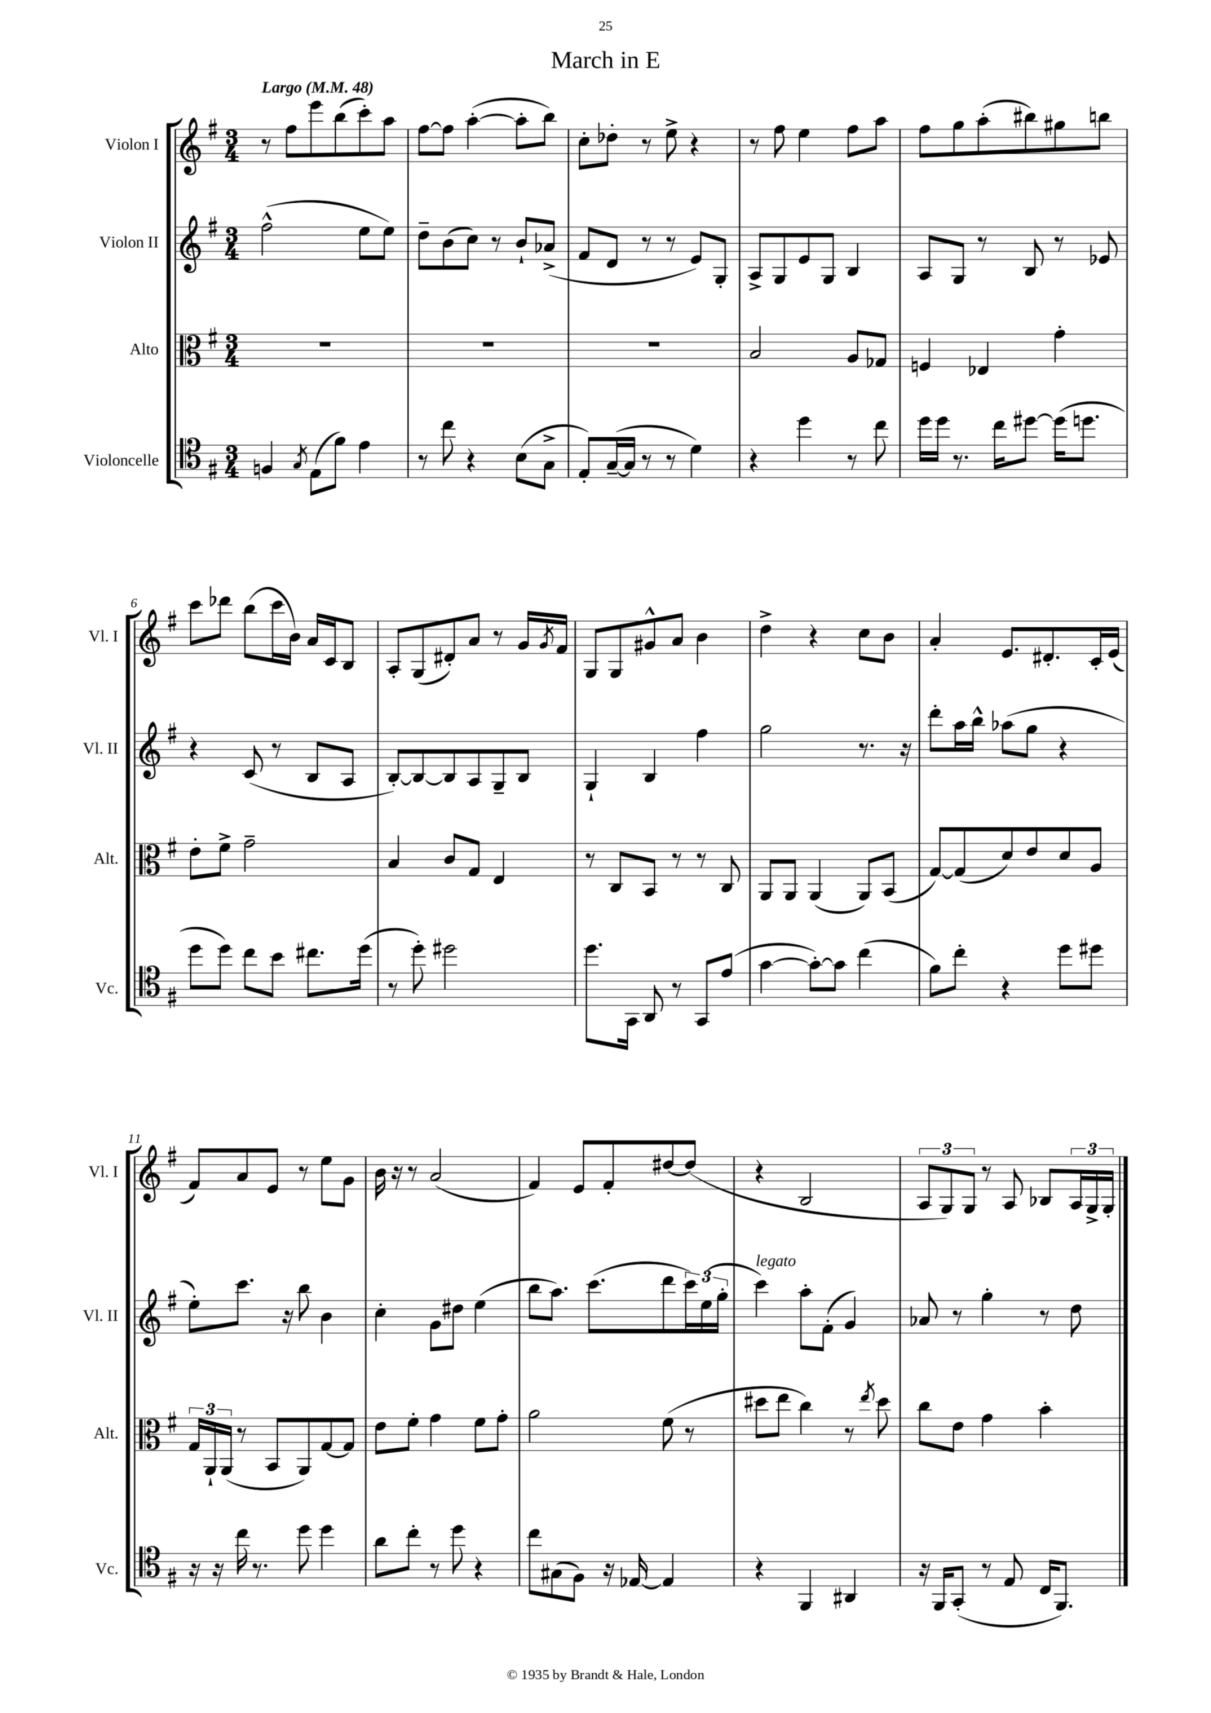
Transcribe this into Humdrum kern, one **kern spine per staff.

**kern	**kern	**kern	**kern
*part4	*part3	*part2	*part1
*staff4	*staff3	*staff2	*staff1
*I"Violoncelle	*I"Alto	*I"Violon II	*I"Violon I
*I'Vc.	*I'Alt.	*I'Vl. II	*I'Vl. I
*clefC4	*clefC3	*clefG2	*clefG2
*k[f#]	*k[f#]	*k[f#]	*k[f#]
*M3/4	*M3/4	*M3/4	*M3/4
*MM48	*MM48	*MM48	*MM48
=1	=1	=1	=1
!	!	!	!LO:TX:a:B:t=Largo
4Fn/	2.r	(2ff#^^\	8r
.	.	.	8ff#\L
8qG/	.	.	.
(8E\L	.	.	8eee\
8f#\J)	.	.	(8bb\
4e\	.	8ee\L	8ccc'\)
.	.	8ee\J)	8aa\J
=2	=2	=2	=2
8r	2.r	8dd~\L	[8ff#\L
8cc\	.	(8b\	8ff#\J]
4r	.	8cc\J)	([4aa'\
.	.	8r	.
(8B\L	.	8b`/L	8aa'\L]
8G^\J	.	(8a-X^/J	8bb\J)
=3	=3	=3	=3
8E'/L)	2.r	8f#/L	8cc'\L
([16G~/L	.	8d/J	8dd-X'\J
16G/JJ]	.	.	.
8r	.	8r	8r
8r	.	8r	8ee^\
4d\)	.	8e/L)	4r
.	.	8G'/J	.
=4	=4	=4	=4
4r	2B/	8A^/L	8r
.	.	8G/	8ff#\
4dd\	.	8e/	4ee\
.	.	8G/J	.
8r	8A/L	4B/	8ff#\L
8cc\	8G-X/J	.	8aa\J
=5	=5	=5	=5
16dd\LL	4Fn/	8A/L	8ff#\L
16dd\JJ	.	.	.
8.r	.	8G/J	8gg\
.	4E-X/	8r	(8aa'\
16cc\KL	.	.	.
[8dd#X\J	.	8B/	8bb#X\)
(16dd#\KL]	4g'\	8r	8gg#X\
8.ddn\J	.	.	.
.	.	8e-X/	8bbn\J
!!LO:LB:g=z
=6	=6	=6	=6
8dd\L	8e'\L	4r	8ccc\L
8dd\J)	8f#^\J	.	8ddd-X\J
8cc\L	2g~\	(8c/	(8bb\L
8b\J	.	8r	16ccc\L
.	.	.	16b\JJ)
8.cc#X\L	.	8B/L	16a/LL
.	.	.	16c/J
.	.	8A/J	8B/J
(16dd\Jk	.	.	.
=7	=7	=7	=7
8r	4B/	[8B'/L)	8A'/L
8dd'\)	.	8B/_	(8G/
2dd#X\	8c/L	8B/]	8d#X'/)
.	8G/J	8A/	8a/J
.	4E/	8G~/	8r
.	.	8B/J	16g/LL
.	.	.	8qg/
.	.	.	16f#/JJ
=8	=8	=8	=8
8.dd\L	8r	4G`/	8G/L
.	8C/L	.	8G/
16GG\Jk	.	.	.
8AA/	8BB/J	4B/	8g#X^^/
8r	8r	.	8a/J
8GG/L	8r	4ff#\	4b\
(8e/J	8C/	.	.
=9	=9	=9	=9
[4g\	8AA/L	2gg\	4dd^\
.	8AA/J	.	.
8g'\L_)	(4AA/	.	4r
8g\J]	.	.	.
(4cc\	8AA/L)	8.r	8cc\L
.	(8BB/J	.	8b\J
.	.	16r	.
=10	=10	=10	=10
8f#\L)	[8G/L)	8ddd'\L	4a'/
8cc'\J	(8G/]	16aa\L	.
.	.	16bb^^\JJ	.
4r	8d/)	(8aa-X\L	8.e/L
.	8e/	8gg\J	.
.	.	.	8.d#X'/
8dd\L	8d/	4r	.
8dd#X\J	8A/J	.	16c'/L
.	.	.	(16e/JJ
!!LO:LB:g=z
=11	=11	=11	=11
16r	24G/LL	8ee'\L)	8f#/L)
.	24AA`/	.	.
16r	.	.	.
.	(24AA/JJ	.	.
16cc\	8r	8.ccc\J	8a/
8.r	.	.	.
.	8BB/L	.	8e/J
.	.	16r	.
8dd\	8AA/)	8bb\	8r
4dd\	[8G/	4b\	8ee\L
.	8G/J]	.	8g\J
=12	=12	=12	=12
8a\L	8e\L	4cc'\	16b\
.	.	.	16r
8cc'\J	8f#'\J	.	8r
8r	4g\	8g\L	(2a/
8dd\	.	8dd#X\J	.
4r	8f#\L	(4ee\	.
.	8g'\J	.	.
=13	=13	=13	=13
8cc\L	2a\	8bb\L	4f#/)
(8G#X\	.	8.aa\J)	.
8F#\J)	.	.	8e/L
.	.	(8.ccc\L	.
16r	.	.	8f#'/
[16E-X/	.	.	.
4E-/]	(8f#\	8ddd\	[8dd#X/
.	8r	24ccc\L)	(8dd#/J]
.	.	(24ee\	.
.	.	24gg'\JJ	.
=14	=14	=14	=14
!	!	!LO:TX:a:i:t=legato	!
4r	8dd#X\L	4ccc\)	4r
.	8ee\J	.	.
4FF#/	4cc\)	8aa'\L	2B/
.	.	(8f#'\J	.
4AA#X/	8r	4g/)	.
.	8qee/	.	.
.	8dd#\	.	.
=15	=15	=15	=15
16r	8cc\L	8a-X/	12A/L
16FF#/KL	.	.	.
.	.	.	12G/)
(8GG'/J	8e\J	8r	.
.	.	.	12G/J
8r	4g\	4gg'\	8r
8E/	.	.	8A/
16C/KL	4b'\	8r	8B-X/L
8.FF#/J)	.	.	.
.	.	8dd\	24A/L
.	.	.	24G^/
.	.	.	24G'/JJ
==	==	==	==
*-	*-	*-	*-
